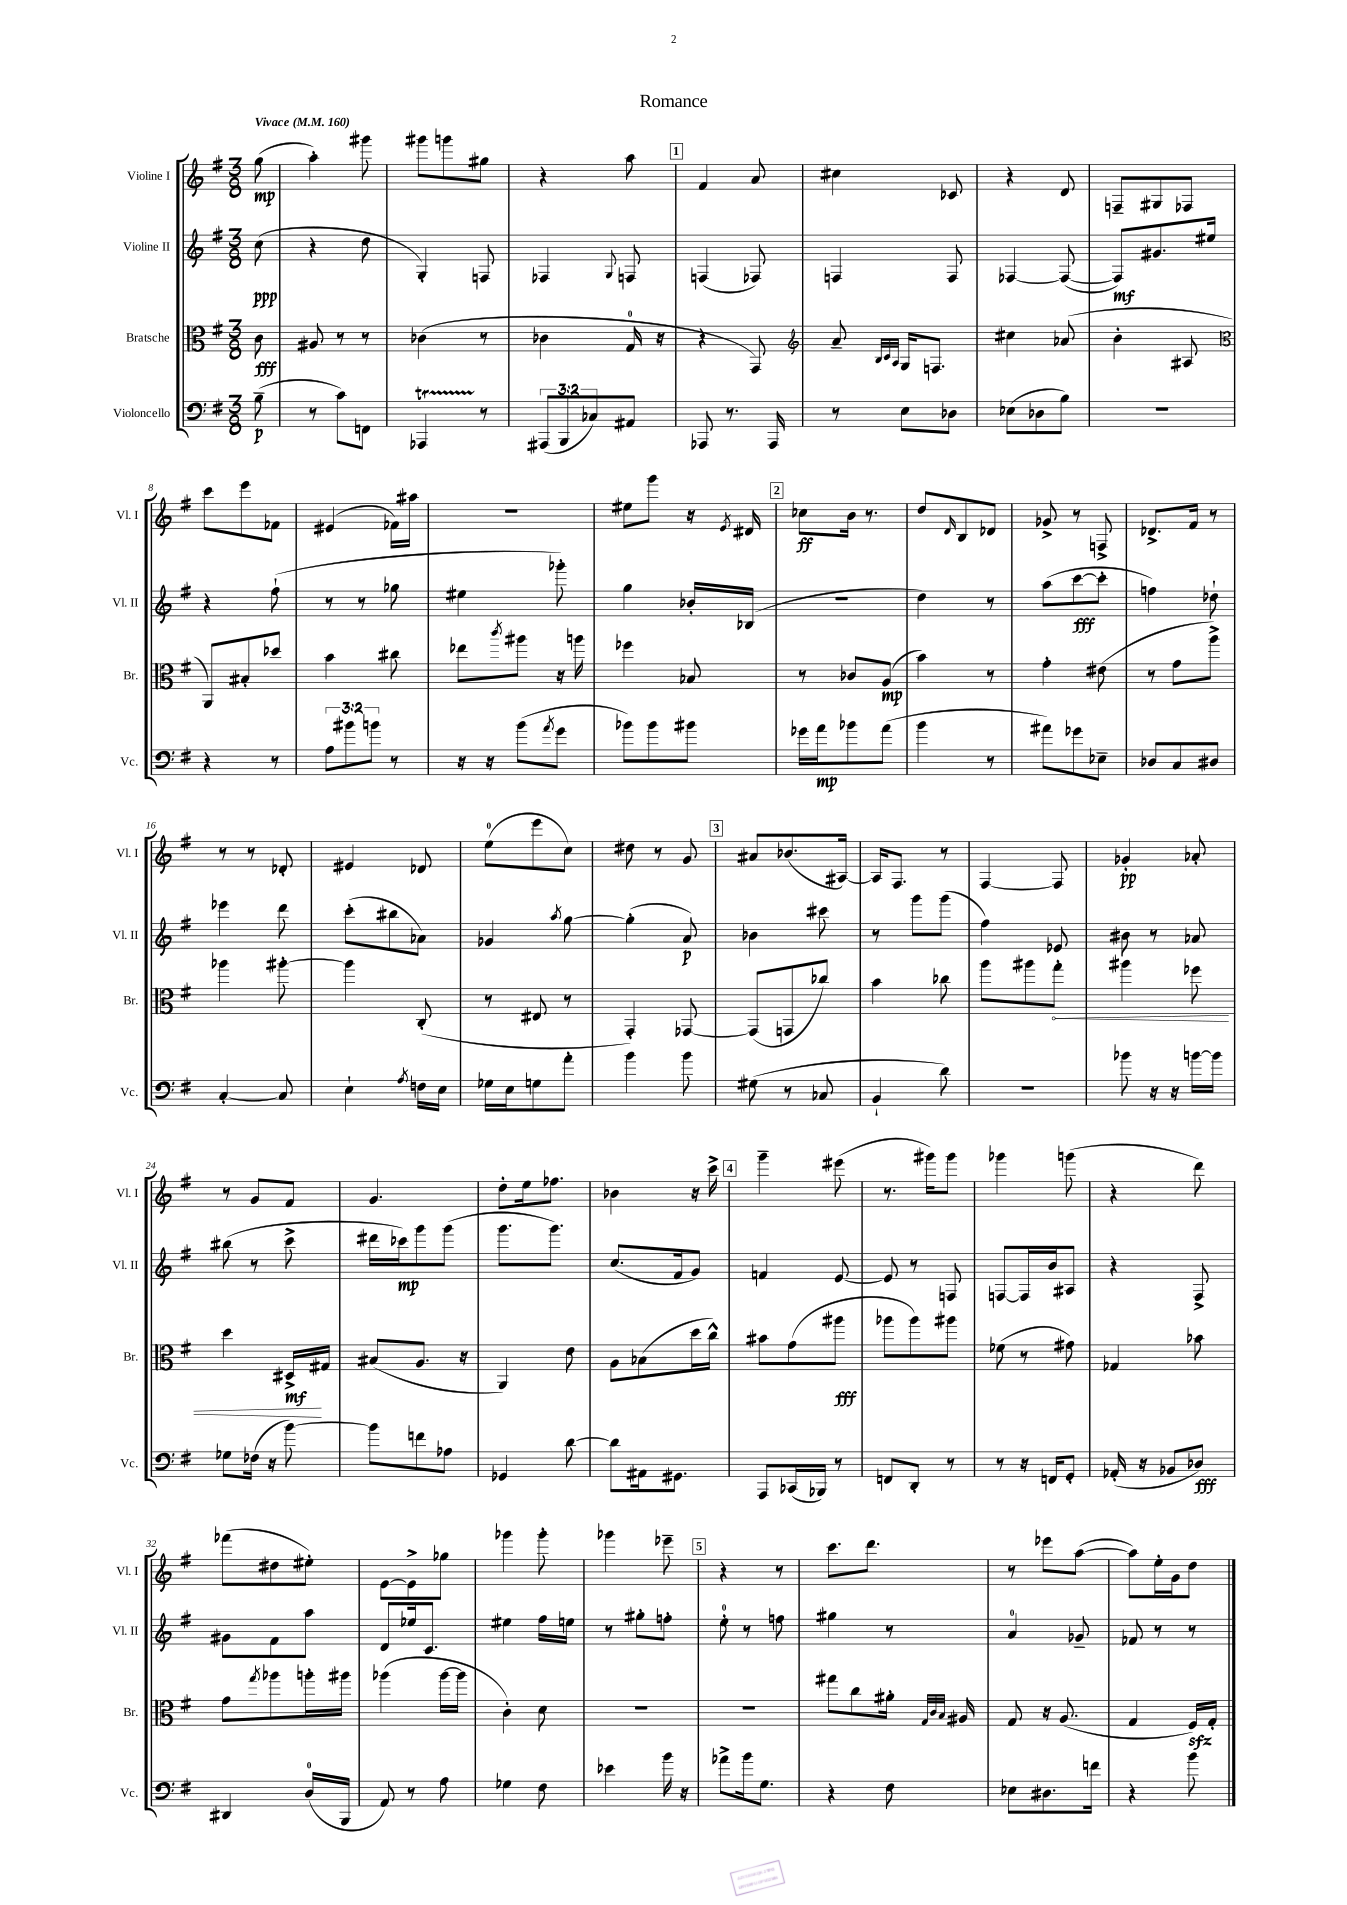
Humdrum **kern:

**kern	**kern	**kern	**kern
*staff4	*staff3	*staff2	*staff1
*clefF4	*clefC3	*clefG2	*clefG2
*k[f#]	*k[f#]	*k[f#]	*k[f#]
*M3/8	*M3/8	*M3/8	*M3/8
*MM160	*MM160	*MM160	*MM160
(8B~	8c	(8cc	(8gg
=	=	=	=
8r	8A#	4r	4aa')
8c)	8r	.	.
8FF	8r	8dd	8ggg#
=	=	=	=
4AAA-	(4c-	4G')	8ggg#
.	.	.	8ggg
8r	8r	8F	8gg#
=	=	=	=
(12AAA#	4c-	4F-	4r
12BBB	.	.	.
12C-)	.	.	.
.	.	8qqG	.
8AA#	16G	8F	8aa
.	16r	.	.
=	=	=	=
8AAA-	4r	(4F	4f#
8.r	.	.	.
.	8GG)	8F-)	8a
16AAA-	.	.	.
=	=	=	=
*	*clefG2	*	*
8r	8a~	4F	4cc#
.	32qqB	.	.
.	32qqc	.	.
.	32qqA	.	.
8E	16G	.	.
.	8.F	.	.
8D-	.	8F	8c-
=	=	=	=
(8E-	4cc#	[4F-	4r
8D-	.	.	.
8B)	(8a-	(8F-_	8d
=	=	=	=
4.r	4b'	8F-])	8F~
.	.	8.g#	8G#
.	8A#	.	8F-
.	.	16ee#	.
=	=	=	=
*	*clefC3	*	*
4r	8AA)	4r	8ccc
.	8B#'	.	8eee
8r	8dd-	(8ff#`	8f-
=	=	=	=
12A	4b	8r	(4e#
12b#	.	.	.
.	.	8r	.
12b	.	.	.
8r	8cc#	8gg-	16f-)
.	.	.	16aa#
=	=	=	=
16r	8ee-	4ee#	4.r
16r	.	.	.
.	8qccc	.	.
(8b	8aa#	.	.
8qa	.	.	.
8g	16r	8ggg-')	.
.	16aa	.	.
=	=	=	=
8b-)	4ff-	4gg	8ee#
8b-	.	.	8ggg
8b#	8B-	16b-'	16r
.	.	.	8qe
.	.	(16B-	16d#
=	=	=	=
16g-	8r	4.r	8cc-
16a	.	.	.
8b-	8c-	.	16b
.	.	.	8.r
(8a	(8A	.	.
=	=	=	=
4b	4b)	4dd)	8dd
.	.	.	16qqd
.	.	.	8B
8r	8r	8r	8d-
=	=	=	=
8a#)	4g'	(8aa	8g-^
8g-	.	[8ccc	8r
8E-~	(8e#	8ccc']	8F^
=	=	=	=
8D-	8r	4ff)	8.d-^
8C	8g	.	.
.	.	.	16f#
8D#	8aa^)	8dd-`	8r
=	=	=	=
[4C'	4aa-	4eee-	8r
.	.	.	8r
8C]	[8aa#'	8ddd	8d-'
=	=	=	=
4E`	4aa#]	(8ccc'	4e#
.	.	8bb#	.
8qA	.	.	.
16F	(8C'	8a-)	8d-
16E	.	.	.
=	=	=	=
16G-	8r	4g-	(8ee
16E	.	.	.
8G	8E#	.	8eee
.	.	8qaa	.
8a'	8r	[8gg	8cc)
=	=	=	=
4b	4GG')	(4gg']	8dd#
.	.	.	8r
8b	[8GG-	8a)	8g
=	=	=	=
(8G#	(8GG-]	4b-	8a#
8r	8GG	.	(8.b-
8C-	8cc-)	8ccc#	.
.	.	.	[16A#)
=	=	=	=
4BB`	4b	8r	16A#]
.	.	.	8.F#
.	.	8ggg	.
8d)	8cc-	(8ggg	8r
=	=	=	=
4.r	8aa	4ff#)	[4F#
.	8aa#	.	.
.	8gg'	8e-	8F#]
=	=	=	=
8b-	4aa#	8b#	4g-'
16r	.	8r	.
16r	.	.	.
[16b	8ff-	8a-	8a-'
16b]	.	.	.
=	=	=	=
8G-	4dd	(8bb#	8r
(16F-	.	8r	8g
16r	.	.	.
[8b)	16D#^	8ccc^	8f#
.	16G#	.	.
=	=	=	=
8b]	(8B#	16ddd#	4.g
.	.	16ccc-)	.
8f	8.A	8ggg	.
8A-	.	(8ggg	.
.	16r	.	.
=	=	=	=
4GG-	4AA)	8.ggg	8dd'
.	.	.	16ee
.	.	8.ggg)	8.ff-
[8d	8e	.	.
=	=	=	=
8d]	8A	(8.cc	4b-
16AA#	(8B-	.	.
8.GG#	.	16f#	.
.	16dd	8g)	16r
.	16cc^^)	.	16ccc^
=	=	=	=
8AAA	8b#	4f	4ggg~
(16CC-	(8g	.	.
16BBB-)	.	.	.
8r	8aa#	[8e	(8eee#
=	=	=	=
8FF	8aa-	8e]	8.r
8DD'	8aa-)	8r	.
.	.	.	16ggg#)
8r	8aa#	8F	8ggg#
=	=	=	=
8r	(8f-	[8F	4ggg-
16r	8r	16F]	.
16FF	.	16b	.
8GG'	8g#)	8A#	(8ggg
=	=	=	=
(16AA-'	4G-	4r	4r
16r	.	.	.
8BB-	.	.	.
8D-)	8b-	8F#^	8ddd)
=	=	=	=
4DD#	8g	8g#	(8fff-
.	8qgg	.	.
.	8aa-	8f#	8dd#
(16D	16aa'	8aa	8ee#')
16BBB	16aa#	.	.
=	=	=	=
8AA)	(4aa-	8d	[8e
8r	.	16ee-	8e^]
.	.	8.c	.
8A	[16aa-	.	8gg-
.	16aa-]	.	.
=	=	=	=
4G-	4c')	4ee#	4ggg-
8F#	8d	16ff#	8ggg-'
.	.	16ee	.
=	=	=	=
4e-	4.r	8r	4ggg-
.	.	8gg#'	.
16b	.	8ff'	8eee-~
16r	.	.	.
=	=	=	=
8a-^	4.r	8ee'	4r
16b	.	8r	.
8.G	.	.	.
.	.	8ff	8r
=	=	=	=
4r	8gg#	4gg#	8.ccc
.	8cc	.	.
.	.	.	8.ddd
8F#	16a#'	8r	.
.	32qqG	.	.
.	32qqc	.	.
.	32qqB	.	.
.	16A#	.	.
=	=	=	=
8E-	8G	4a	8r
8.D#	16r	.	8eee-
.	(8.A	.	.
.	.	8g-~	([8aa
16f	.	.	.
=	=	=	=
4r	4G	8f-	8aa])
.	.	8r	16ee'
.	.	.	16g
8b	16F#)	8r	8dd
.	16G'	.	.
==	==	==	==
*-	*-	*-	*-
